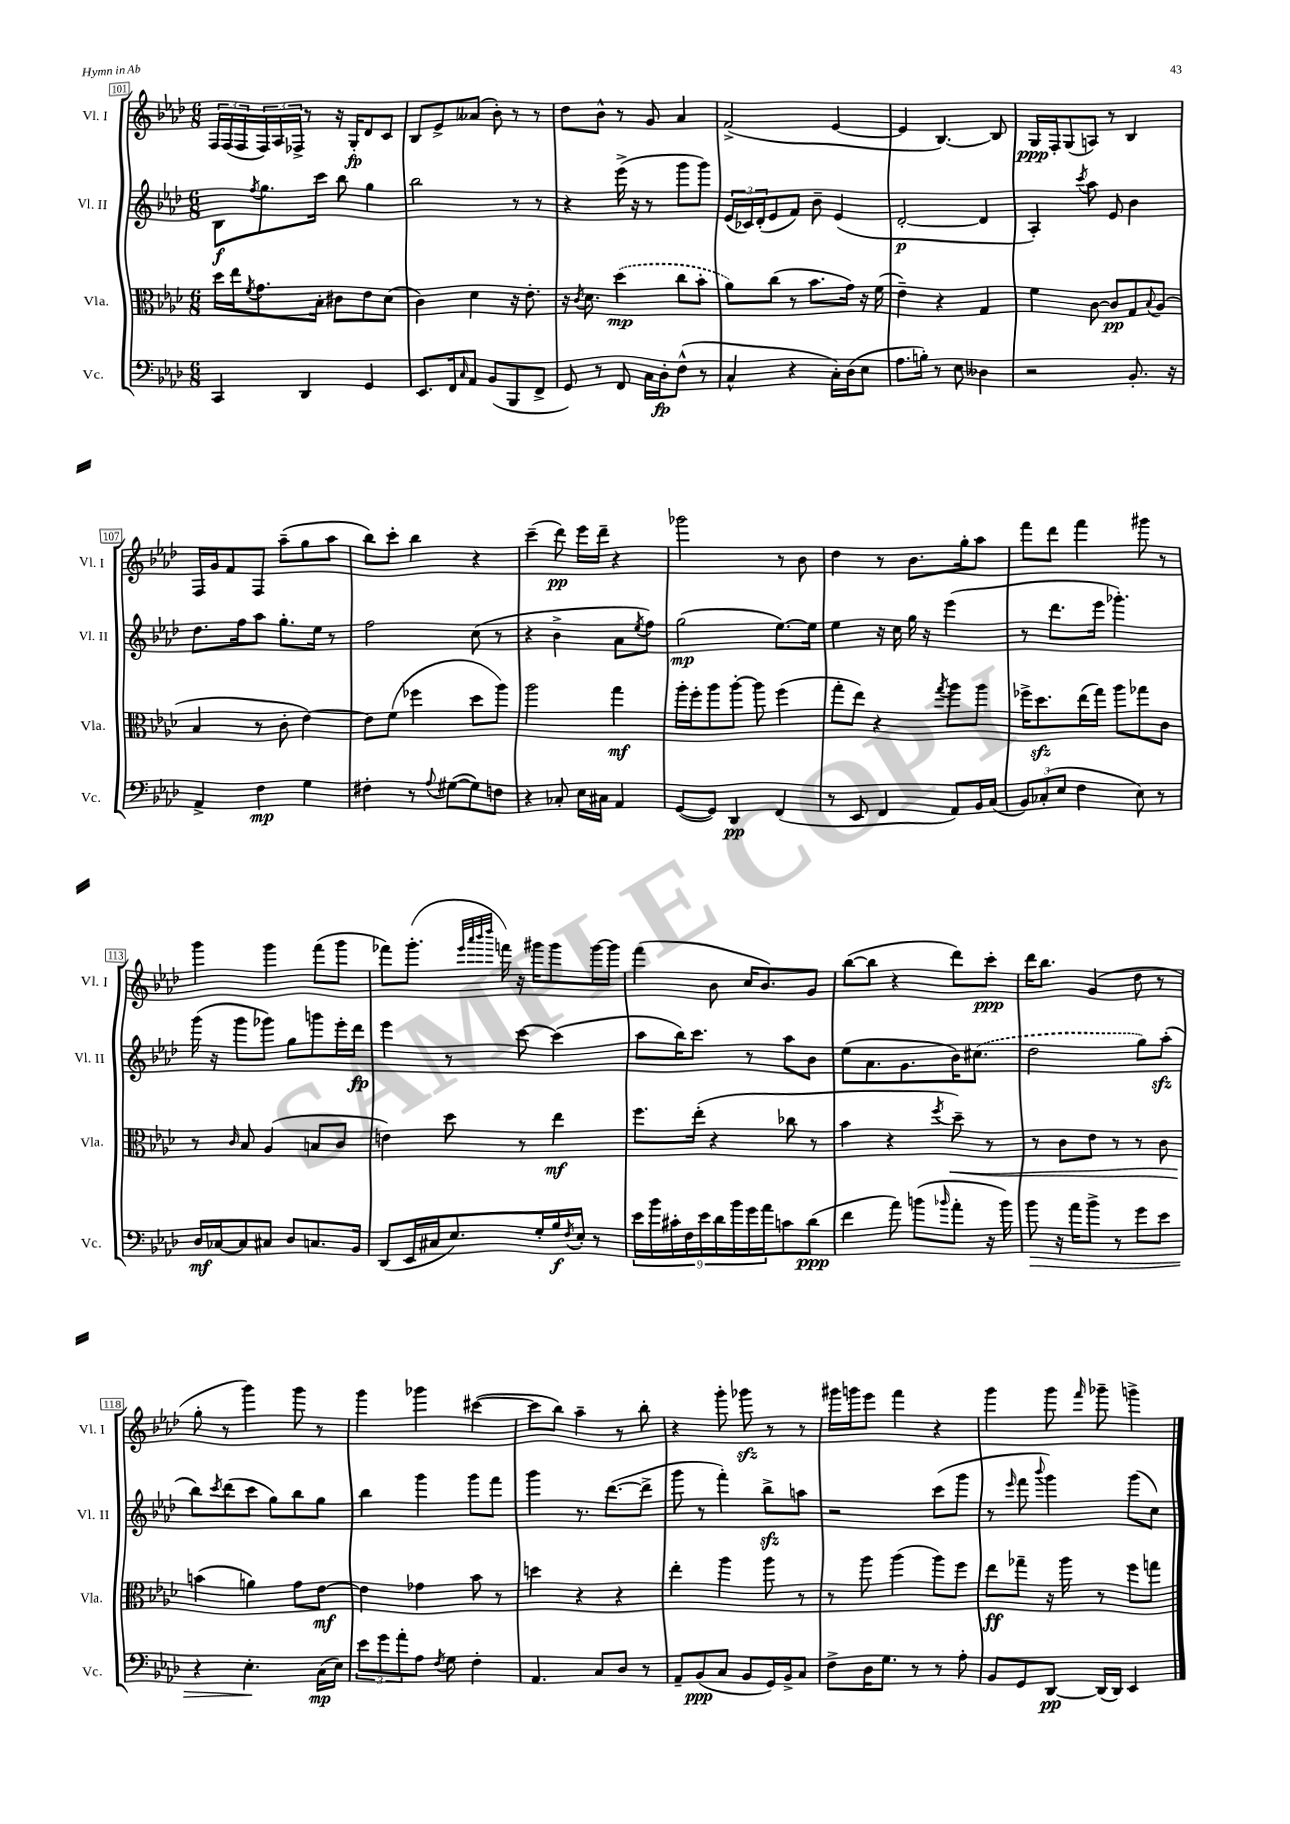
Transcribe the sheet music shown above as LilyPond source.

<<
\new StaffGroup <<
\new Staff = "s0" \with { instrumentName = "Vl. I" shortInstrumentName = "Vl. I" } {
    \clef treble \key aes \major \numericTimeSignature \time 6/8
    \tuplet 3/2 { f16 f16( f16 } \tuplet 3/2 { f16) aes16 fes16-> } r8 r16 g16-.\fp des'8 c'8 |
    bes8 ees'8-> aeses'8( bes'8-.) r8 r8 |
    des''8 bes'8-^ r8 g'8 aes'4 |
    f'2->( ees'4~ |
    ees'4 bes4.~) bes8 |
    g16\ppp f16-. g8( a8) r8 bes4 |
    f16 g'16 f'8 f8 aes''8--( g''8 aes''8 |
    bes''8) c'''8-. bes''4 r4 |
    c'''4--( des'''8\pp) ees'''16 des'''16-- r4 |
    ges'''2 r8 bes'8 |
    des''4 r8 bes'8. g''16-. aes''8 |
    f'''8 des'''8 f'''4 gis'''8 r8 |
    g'''4 g'''4 f'''8( g'''8 |
    fes'''8) g'''8.-.( \grace { ees'''32 aes'''32 bes'''32 des''''32 } f'''16) r16 gis'''16 gis'''8 gis'''16~ gis'''16 |
    f'''4( bes'8 c''16 bes'8.) g'8 |
    bes''8~( bes''8 r4 des'''8) c'''8-.\ppp |
    des'''16 bes''8. g'4( des''8 r8 |
    g''8-. r8 g'''4) g'''8 r8 |
    g'''4 ges'''4 cis'''4~( |
    cis'''8 bes''8) aes''4-- r8 bes''8-. |
    r4 g'''8-. ges'''8\sfz r8 r8 |
    gis'''16 g'''16 ees'''8 f'''4 r4 |
    g'''4 g'''8 \grace { f'''16 } ges'''8-- g'''4-> \bar "|." |
}
\new Staff = "s1" \with { instrumentName = "Vl. II" shortInstrumentName = "Vl. II" } {
    \clef treble \key aes \major \numericTimeSignature \time 6/8
    bes8\f \acciaccatura { f''8 } g''8. c'''16 bes''8 g''4 |
    bes''2 r8 r8 |
    r4 ees'''16->( r16 r8 g'''8 g'''8) |
    \tuplet 3/2 { ees'16( ces'16) des'16-.( } ees'8 f'8) bes'8-- ees'4( |
    des'2~-.\p des'4 |
    aes4-.) \acciaccatura { c'''8 } aes''8 ees'8 bes'4 |
    des''8. f''16 aes''8 g''8.-. ees''16 r8 |
    f''2 c''8( r8 |
    r4 bes'4-> aes'8 \acciaccatura { ees''8 } f''8) |
    g''2\mp( ees''8.~) ees''16 |
    ees''4 r16 c''16 g''16 r16 ees'''4( |
    r8 des'''8. ees'''16 ges'''4.-.) |
    g'''16( r16 g'''8 ges'''8) g''8 g'''8 ees'''16-. des'''16\fp |
    ees'''4 r8 c'''8~ c'''4( |
    aes''8 bes''16) c'''8. r8 aes''8 bes'8 |
    ees''8( aes'8. g'8. bes'16) \once \slurDashed cis''8.( |
    des''2 g''8) aes''8-.\sfz( |
    bes''8) \acciaccatura { c'''8 } des'''8( c'''8 g''8) bes''8 g''8 |
    bes''4 g'''4 g'''8 f'''8 |
    g'''4 r8. des'''8.~( des'''8-> |
    g'''8 r8 f'''4-.) bes''8->\sfz a''8 |
    r2 c'''8( g'''8 |
    r8 \grace { ees'''16 } f'''8 \appoggiatura { bes'''8 } g'''4) g'''8( c''8) \bar "|." |
}
\new Staff = "s2" \with { instrumentName = "Vla." shortInstrumentName = "Vla." } {
    \clef alto \key aes \major \numericTimeSignature \time 6/8
    des''16 ees''16 \acciaccatura { f'8 } g'8. bes16-. cis'8 ees'8 des'8( |
    c'4) des'4 r16 ees'8.-. |
    r16 \acciaccatura { c'8 } des'8. \once \slurDashed des''4\mp( c''8 bes'8-. |
    aes'8) c''8( r8 bes'8. g'16) r16 f'16( |
    ees'4--) r4 g4 |
    f'4 c'8~ c'8\pp g8 \appoggiatura { bes8 } aes8( |
    bes4 r8 c'8-. ees'4~) |
    ees'8 f'8( fes''4 des''8 aes''8) |
    aes''2 g''4\mf |
    aes''16-. f''16-. aes''8 aes''8~-. aes''8 f''4( |
    g''8-. ees''8) r4 \acciaccatura { g''8 } aes''8 aes''8 |
    fes''16-> des''8.\sfz ees''16( g''16) aes''8 ges''8 c'8 |
    r8 \grace { c'16 } bes8 aes4( b8 c'8 |
    e'4) des''8 r8 ees''4\mf |
    f''8. ees''16-.( r4 ces''8 r8 |
    bes'4 r4 \acciaccatura { f''8 } des''8--\<) r8 |
    r8 c'8 ees'8 r8 r8 c'8 |
    b'4\!( a'4) g'8 ees'8~\mf |
    ees'4 ges'4 bes'8 r8 |
    d''4 r4 r4 |
    ees''4-. aes''4 aes''8 r8 |
    r8 aes''8 aes''4( aes''8) f''8 |
    ees''8\ff ges''8-- r16 aes''16 r8 f''8 g''8 \bar "|." |
}
\new Staff = "s3" \with { instrumentName = "Vc." shortInstrumentName = "Vc." } {
    \clef bass \key aes \major \numericTimeSignature \time 6/8
    c,4 des,4 g,4 |
    ees,8. f,16 \grace { c16 } aes,8 bes,8( bes,,8 f,8-> |
    g,8) r8 f,8 c16 des16-.\fp f8-^( r8 |
    c4-^ r4 c16-.) des16( ees8 |
    aes8. b16-.) r8 ees8 deses4 |
    r2 bes,8.-. r16 |
    aes,4-> f4\mp g4 |
    fis4-. r8 \appoggiatura { aes8 } gis8~( gis8) f8 |
    r4 ces8-. ees16 cis16 aes,4 |
    g,8~( g,8) des,4\pp f,4( |
    r8 ees,8 f,4 aes,8) bes,16 c16( |
    \tuplet 3/2 { bes,8) ces8-.( ees8 } f4 ees8) r8 |
    des16\mf ces16~ ces8 cis8 des8 c8. bes,16 |
    des,8( ees,16 cis16 ees8.) g16-. bes16\f \acciaccatura { f8 } ees16-. r8 |
    \tuplet 9/8 { ees'16 bes'16 cis'16-. f16 ees'16 des'16 bes'16 g'16 aes'16 } c'8 des'8\ppp( |
    f'4 aes'8) b'8( \grace { bes'16 } aes'8-. r16 bes'16) |
    bes'8\> r16 aes'16 bes'8-> r8 g'8 ees'8 |
    r4 ees4.-.\! c16\mp( ees16) |
    \tuplet 3/2 { ees'8 g'8 aes'8-. } aes8 \acciaccatura { f8 } g8 f4-. |
    aes,4. c8 des8 r8 |
    aes,8-- bes,8\ppp( c8 bes,8 g,16) bes,16-> c8 |
    f8-> des16 g8. r8 r8 aes8-. |
    bes,8 g,8 des,8~\pp des,16( des,16) ees,4 \bar "|." |
}
>>
>>
\layout { \context { \Score currentBarNumber = #101 \override BarNumber.stencil = #(make-stencil-boxer 0.1 0.3 ly:text-interface::print) } }
